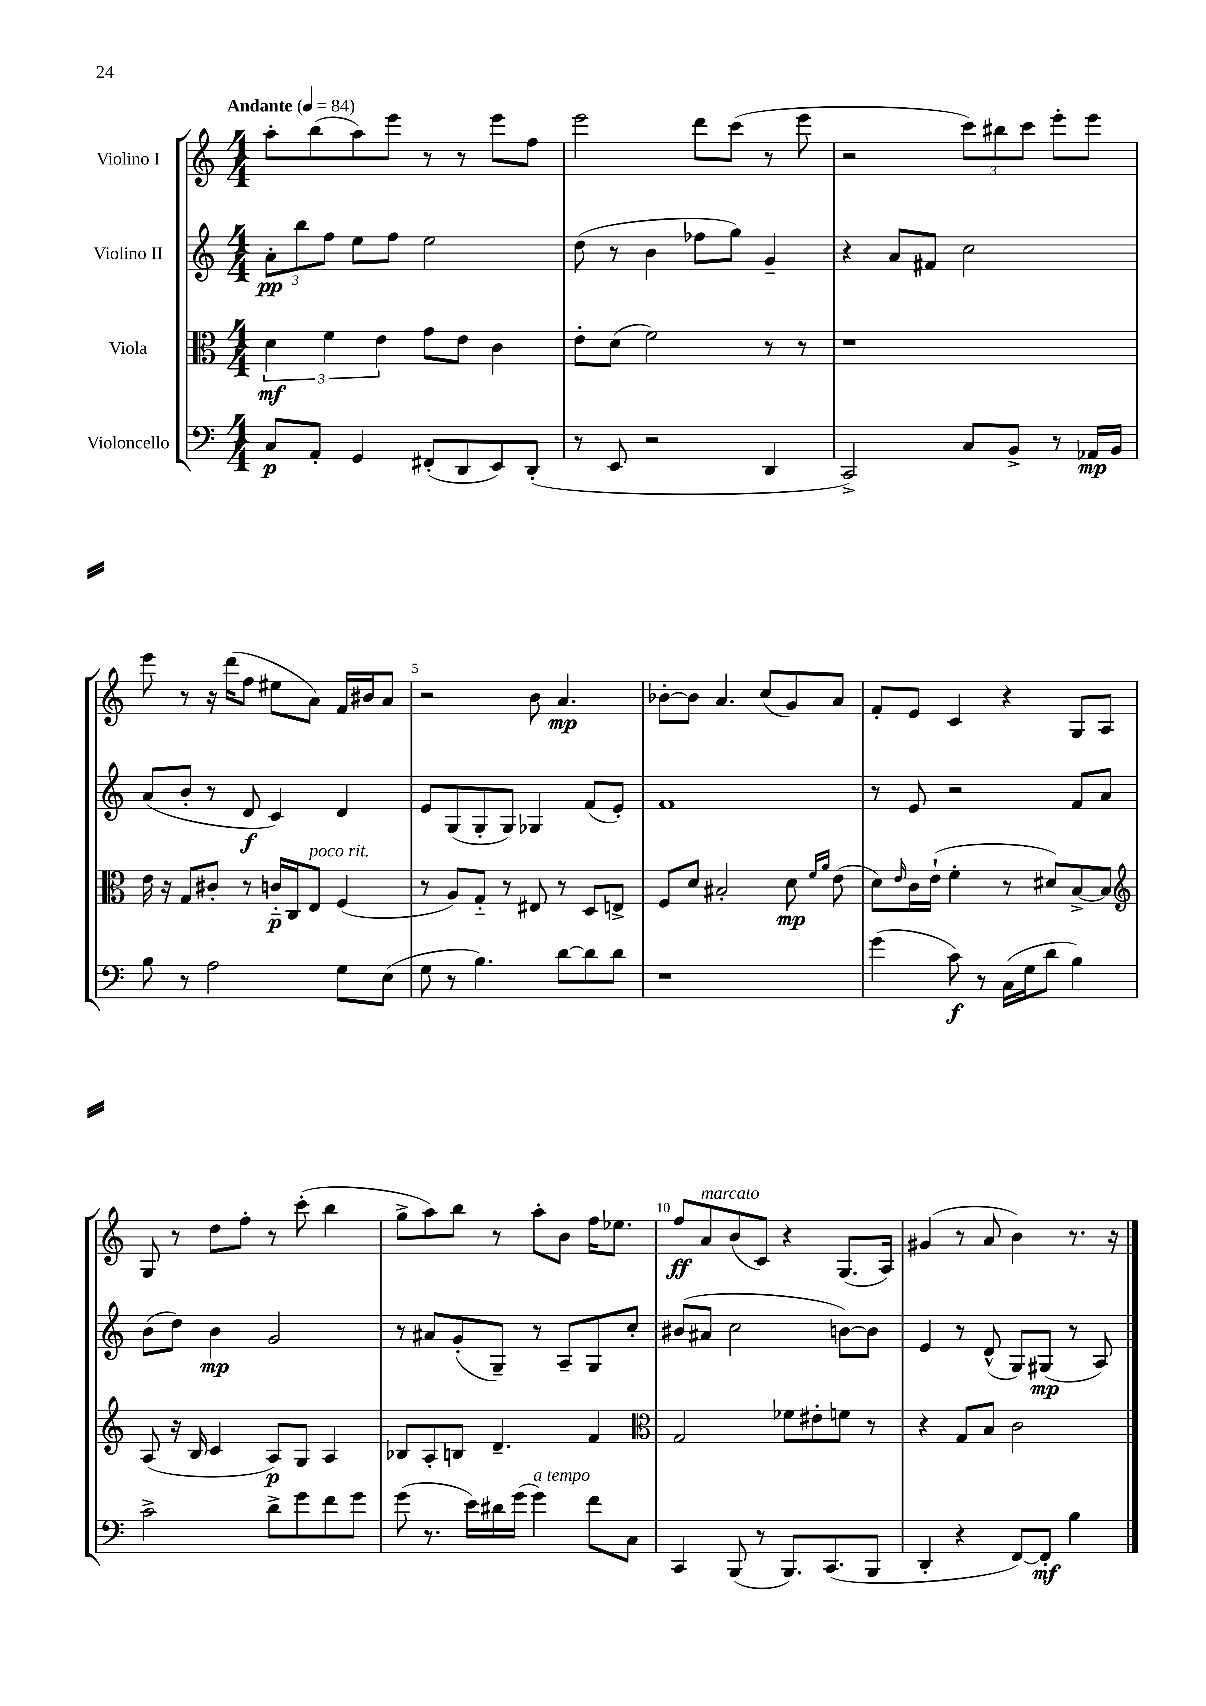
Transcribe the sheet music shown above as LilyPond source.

<<
\new StaffGroup <<
\new Staff = "s0" \with { instrumentName = "Violino I" } {
    \clef treble \key c \major \numericTimeSignature \time 4/4 \tempo "Andante" 4 = 84
    a''8-. b''8( a''8) e'''8 r8 r8 e'''8 f''8 |
    e'''2 d'''8 c'''8( r8 e'''8 |
    r2 \tuplet 3/2 { c'''8) bis''8 c'''8 } e'''8-. e'''8 |
    e'''8 r8 r16 d'''16( f''8 eis''8 a'8) f'16 bis'16 a'8 |
    r2 b'8 a'4.\mp |
    bes'8~-. bes'8 a'4. c''8( g'8) a'8 |
    f'8-. e'8 c'4 r4 g8 a8 |
    g8 r8 d''8 f''8-. r8 c'''8-.( b''4 |
    g''8-> a''8) b''8 r8 a''8-. b'8 f''16 ees''8. |
    f''8\ff a'8^\markup { \italic "marcato" } b'8( c'8) r4 g8.( a16) |
    gis'4( r8 a'8 b'4) r8. r16 \bar "|." |
}
\new Staff = "s1" \with { instrumentName = "Violino II" } {
    \clef treble \key c \major \numericTimeSignature \time 4/4
    \tuplet 3/2 { a'8-.\pp b''8 f''8 } e''8 f''8 e''2 |
    d''8( r8 b'4 fes''8 g''8) g'4-- |
    r4 a'8 fis'8 c''2 |
    a'8( b'8-. r8 d'8\f c'4) d'4 |
    e'8 g8( g8-. g8) ges4 f'8( e'8-.) |
    f'1 |
    r8 e'8 r2 f'8 a'8 |
    b'8( d''8) b'4\mp g'2 |
    r8 ais'8 g'8-.( g8--) r8 a8-- g8 c''8-. |
    bis'8( ais'8 c''2 b'8~) b'8 |
    e'4 r8 d'8-^( g8) gis8\mp( r8 a8) \bar "|." |
}
\new Staff = "s2" \with { instrumentName = "Viola" } {
    \clef alto \key c \major \numericTimeSignature \time 4/4
    \tuplet 3/2 { d'4\mf f'4 e'4 } g'8 e'8 c'4 |
    e'8-. d'8( f'2) r8 r8 |
    r1 |
    e'16 r16 g8 cis'8-. r8 c'16-_\p c16 e8^\markup { \italic "poco rit." } f4( |
    r8 a8) g8-_ r8 eis8 r8 d8 e8-> |
    f8 d'8 bis2-. d'8\mp \grace { f'16 a'16 } e'8( |
    d'8) \grace { e'16 } c'16 e'16-!( f'4-. r8 dis'8) b8~-> b8 |
    \clef treble a8( r16 b16 c'4 a8\p) g8 a4 |
    bes8 a8-. b8 d'4.-- f'4 |
    \clef alto g2 fes'8 eis'8-. f'8 r8 |
    r4 g8 b8 c'2 \bar "|." |
}
\new Staff = "s3" \with { instrumentName = "Violoncello" } {
    \clef bass \key c \major \numericTimeSignature \time 4/4
    c8\p a,8-. g,4 fis,8-.( d,8 e,8) d,8-.( |
    r8 e,8 r2 d,4 |
    c,2->) c8 b,8-> r8 aes,16\mp b,16 |
    b8 r8 a2 g8 e8( |
    g8 r8 b4.) d'8~ d'8 d'8 |
    r1 |
    g'4( c'8\f) r8 c16( g16 d'8 b4) |
    c'2-> d'8-> g'8 f'8 g'8 |
    g'8( r8. e'16) dis'16 g'16( g'4^\markup { \italic "a tempo" }) f'8 c8 |
    c,4 b,,8( r8 b,,8.) c,8.( b,,8 |
    d,4-. r4 f,8~) f,8-.\mf b4 \bar "|." |
}
>>
>>
\layout { \context { \Score \override BarNumber.break-visibility = ##(#f #t #t) barNumberVisibility = #(every-nth-bar-number-visible 5) } }
